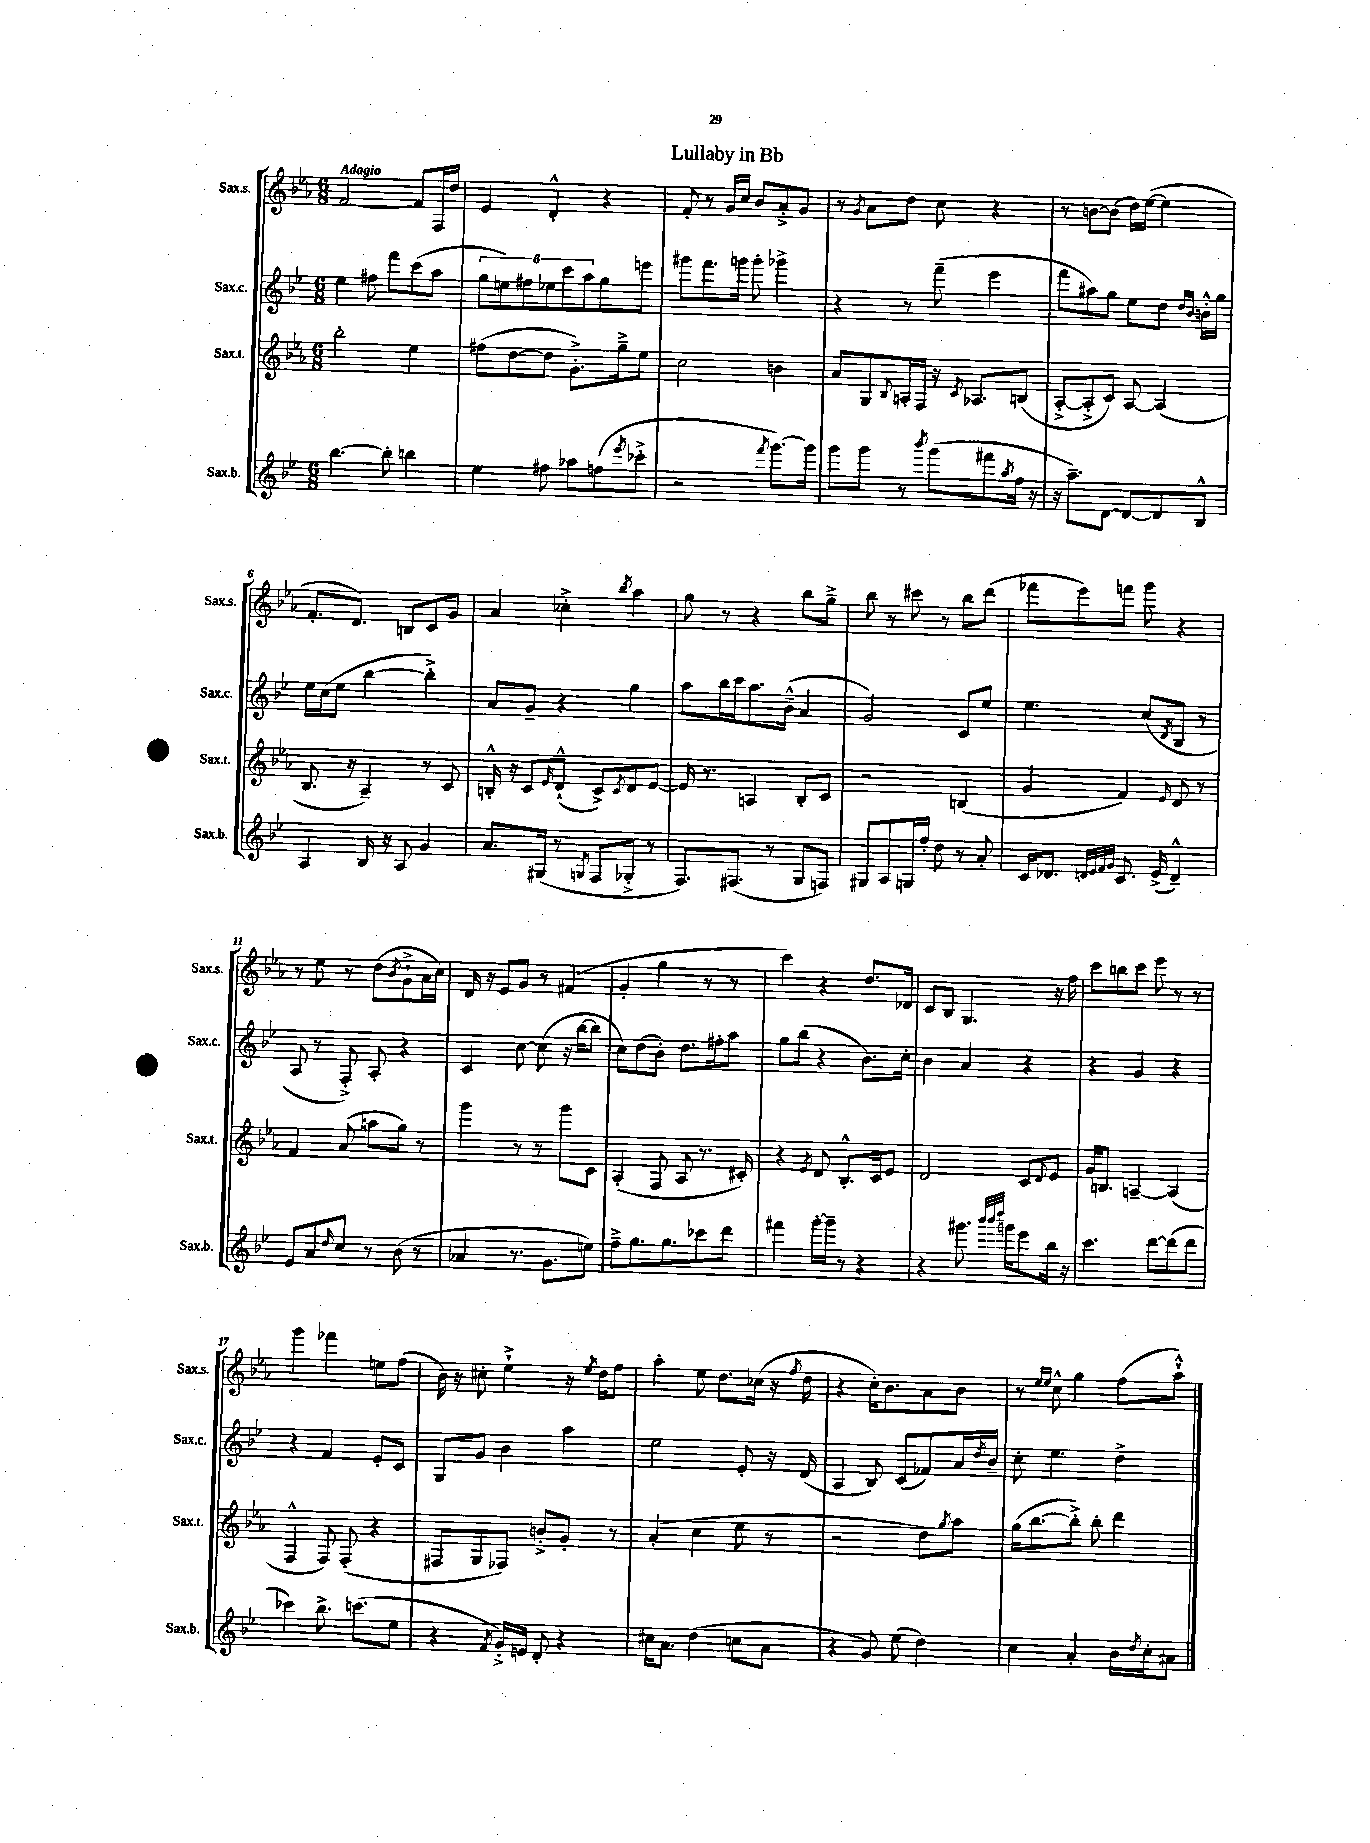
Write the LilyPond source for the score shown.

\header { title = "Lullaby in Bb" }
<<
\new StaffGroup <<
\new Staff = "s0" \with { instrumentName = "Sax.s." shortInstrumentName = "Sax.s." } {
    \clef treble \key ees \major \numericTimeSignature \time 6/8 \tempo "Adagio"
    f'2~ f'8 f16 d''16 |
    ees'4 d'4-.-^ r4 |
    f'8-. r8 g'16 c''16 bes'8 aes'8-.-> g'8 |
    r8 \acciaccatura { g'8 } aes'8 d''8 c''8 r4 |
    r8 b'8~ b'8( d''16) ees''16~( ees''4 |
    f'8.-. d'8.) b8 c'8 g'8 |
    aes'4 ces''4-.-> \acciaccatura { bes''8 } aes''4 |
    g''8 r8 r4 bes''8 g''8---> |
    bes''8 r8 cis'''8 r8 bes''8 d'''8( |
    fes'''8 ees'''8) f'''8 g'''8 r4 |
    r8 ees''8 r8 d''8( \acciaccatura { bes'8 } g'8-!-> aes'16 c''16) |
    d'16 r16 ees'8 g'8 r8 fis'4( |
    g'4-. g''4 r8 r8 |
    c'''4) r4 d''8. des'16 |
    c'8 bes8 g4. r16 f''16 |
    c'''8 b''8 c'''8 ees'''8 r8 r8 |
    g'''4 fes'''4 e''8 f''8( |
    bes'16) r16 cis''8-. ees''4-!-> r16 \acciaccatura { ees''8 } d''16 f''8 |
    aes''4-. ees''8 d''8. ces''16( r16 \acciaccatura { f''8 } d''16 |
    r4 c''16-.) bes'8. aes'8 bes'8 |
    r8 \grace { ees''16 ees''16 } c''8-^ g''4 f''8( aes''8-!-^) \bar "|." |
}
\new Staff = "s1" \with { instrumentName = "Sax.c." shortInstrumentName = "Sax.c." } {
    \clef treble \key bes \major \numericTimeSignature \time 6/8
    ees''4 fis''8 f'''8 c'''8( a''8 |
    \tuplet 6/4 { g''8 e''8) fis''8 ees''8 c'''8 a''8 } g''8 e'''8 |
    gis'''8 f'''8. g'''16 g'''8-. ges'''4-> |
    r4 r8 f'''8--( ees'''4 |
    f'''8 ais''8) g''8 ees''8 d''8 \grace { d''16 bes'16 } b'16-.-^ g''16 |
    ees''16 c''16( ees''8 bes''4~ bes''4-.->) |
    a'8 g'8-- r4 g''4 |
    a''8 bes''16 c'''16 a''8. bes'16---^( a'4 |
    g'2) c'8 ees''8 |
    ees''4. c''8( \acciaccatura { d'8 } bes8 r8 |
    a8 r8 f8-.->) a8-. r4 |
    c'4 c''8~ c''8( r16 bes''16~ bes''8 |
    c''8) d''8( bes'8-.) d''8. fis''16-. a''8 |
    g''8 bes''8( r4 bes'8.) c''16-. |
    bes'4 a'4 r4 |
    r4 g'4 r4 |
    r4 f'4 ees'8-. c'8 |
    g8 g'8 bes'4 a''4 |
    ees''2 ees'8-. r16 d'16( |
    a4 bes8) c'8( fes'8) a'16 \acciaccatura { d''8 } bes'16-- |
    c''8-. ees''4. d''4-> \bar "|." |
}
\new Staff = "s2" \with { instrumentName = "Sax.t." shortInstrumentName = "Sax.t." } {
    \clef treble \key ees \major \numericTimeSignature \time 6/8
    bes''2-. ees''4 |
    fis''8( d''8~ d''8 g'8.-.->) g''16---> ees''8 |
    c''2 b'4 |
    aes'8 g8 \appoggiatura { bes8 } a16-. f16 r16 \acciaccatura { c'8 } aes8. b8( |
    aes8~-.-> aes8-.-> c'8) aes8~ aes4( |
    bes8. r16 aes4--) r8 c'8 |
    b16-.-^ r16 c'8 \grace { ees'16 } d'8-!-^( c'8->) \acciaccatura { c'8 } d'8 ees'8~ |
    ees'16 r8. a4 bes8-. c'8 |
    r2 b4( |
    g'4 f'4) \grace { ees'16 } d'8 r8 |
    f'4 aes'8( a''8 g''8) r8 |
    g'''4 r8 r8 g'''8 c'8 |
    aes4-.( f8 aes8 r8. cis'16-.) |
    r4 \acciaccatura { ees'8 } d'8 bes8.-.-^ c'16 ees'8 |
    d'2 c'8 \appoggiatura { d'8 } ees'8 |
    g'16 b8. a4~-- a4( |
    f4-^ f8) f8-.( r4 |
    fis8 g8 fes8) b'8-.-> g'8-. r8 |
    aes'4-.( c''4 ees''8 r8 |
    r2 d''8) \acciaccatura { g''8 } aes''8 |
    g''16( bes''8.~ bes''8-.->) bes''8-. d'''4 \bar "|." |
}
\new Staff = "s3" \with { instrumentName = "Sax.b." shortInstrumentName = "Sax.b." } {
    \clef treble \key bes \major \numericTimeSignature \time 6/8
    bes''4.~ bes''8-. b''4 |
    ees''4 fis''8 aes''8 f''8( \acciaccatura { ees'''8 } ces'''8-.-> |
    r2 \acciaccatura { f'''8 } g'''8.~) g'''16 |
    g'''8 g'''8 r8 \acciaccatura { bes'''8 } g'''8( fis'''8 \acciaccatura { a''8 } f''16 r16 |
    r16 a''8.--) d'8~ d'8~ d'8 bes8-^ |
    a4 bes16 r16 a8 g'4 |
    a'8. gis16( r8 \acciaccatura { g8 } f8 ges8-.-> r8 |
    f8.) fis8.( r8 g8 f8) |
    gis8 a8 g16 f''16-. d''8 r8 a'8-. |
    c'16 des'8. \grace { d'32 ees'32 f'32 g'32 } c'8. ees'16->( d'4---^) |
    ees'8 a'8 \grace { d''16 } c''8 r8 bes'8( r8 |
    aes'4 r8. g'8. e''8) |
    f''8---> g''8. g''8. ces'''8 d'''8 |
    fis'''4 g'''16~-. g'''16-- r8 r4 |
    r4 gis'''8. \grace { bes'''32 bes'''32 d''''32 } g'''16 ees'''8 bes''16 r16 |
    c'''4. d'''8~ d'''8( d'''8 |
    ces'''4) bes''8.-> c'''8.( ees''8 |
    r4 \acciaccatura { f'8 } g'16-.->) e'16 d'8-. r4 |
    cis''16 a'8. d''4( c''8 a'8 |
    r4 g'8) ees''8( d''4) |
    c''4 a'4-. bes'16 \acciaccatura { d''8 } c''16-. ais'8 \bar "|." |
}
>>
>>
